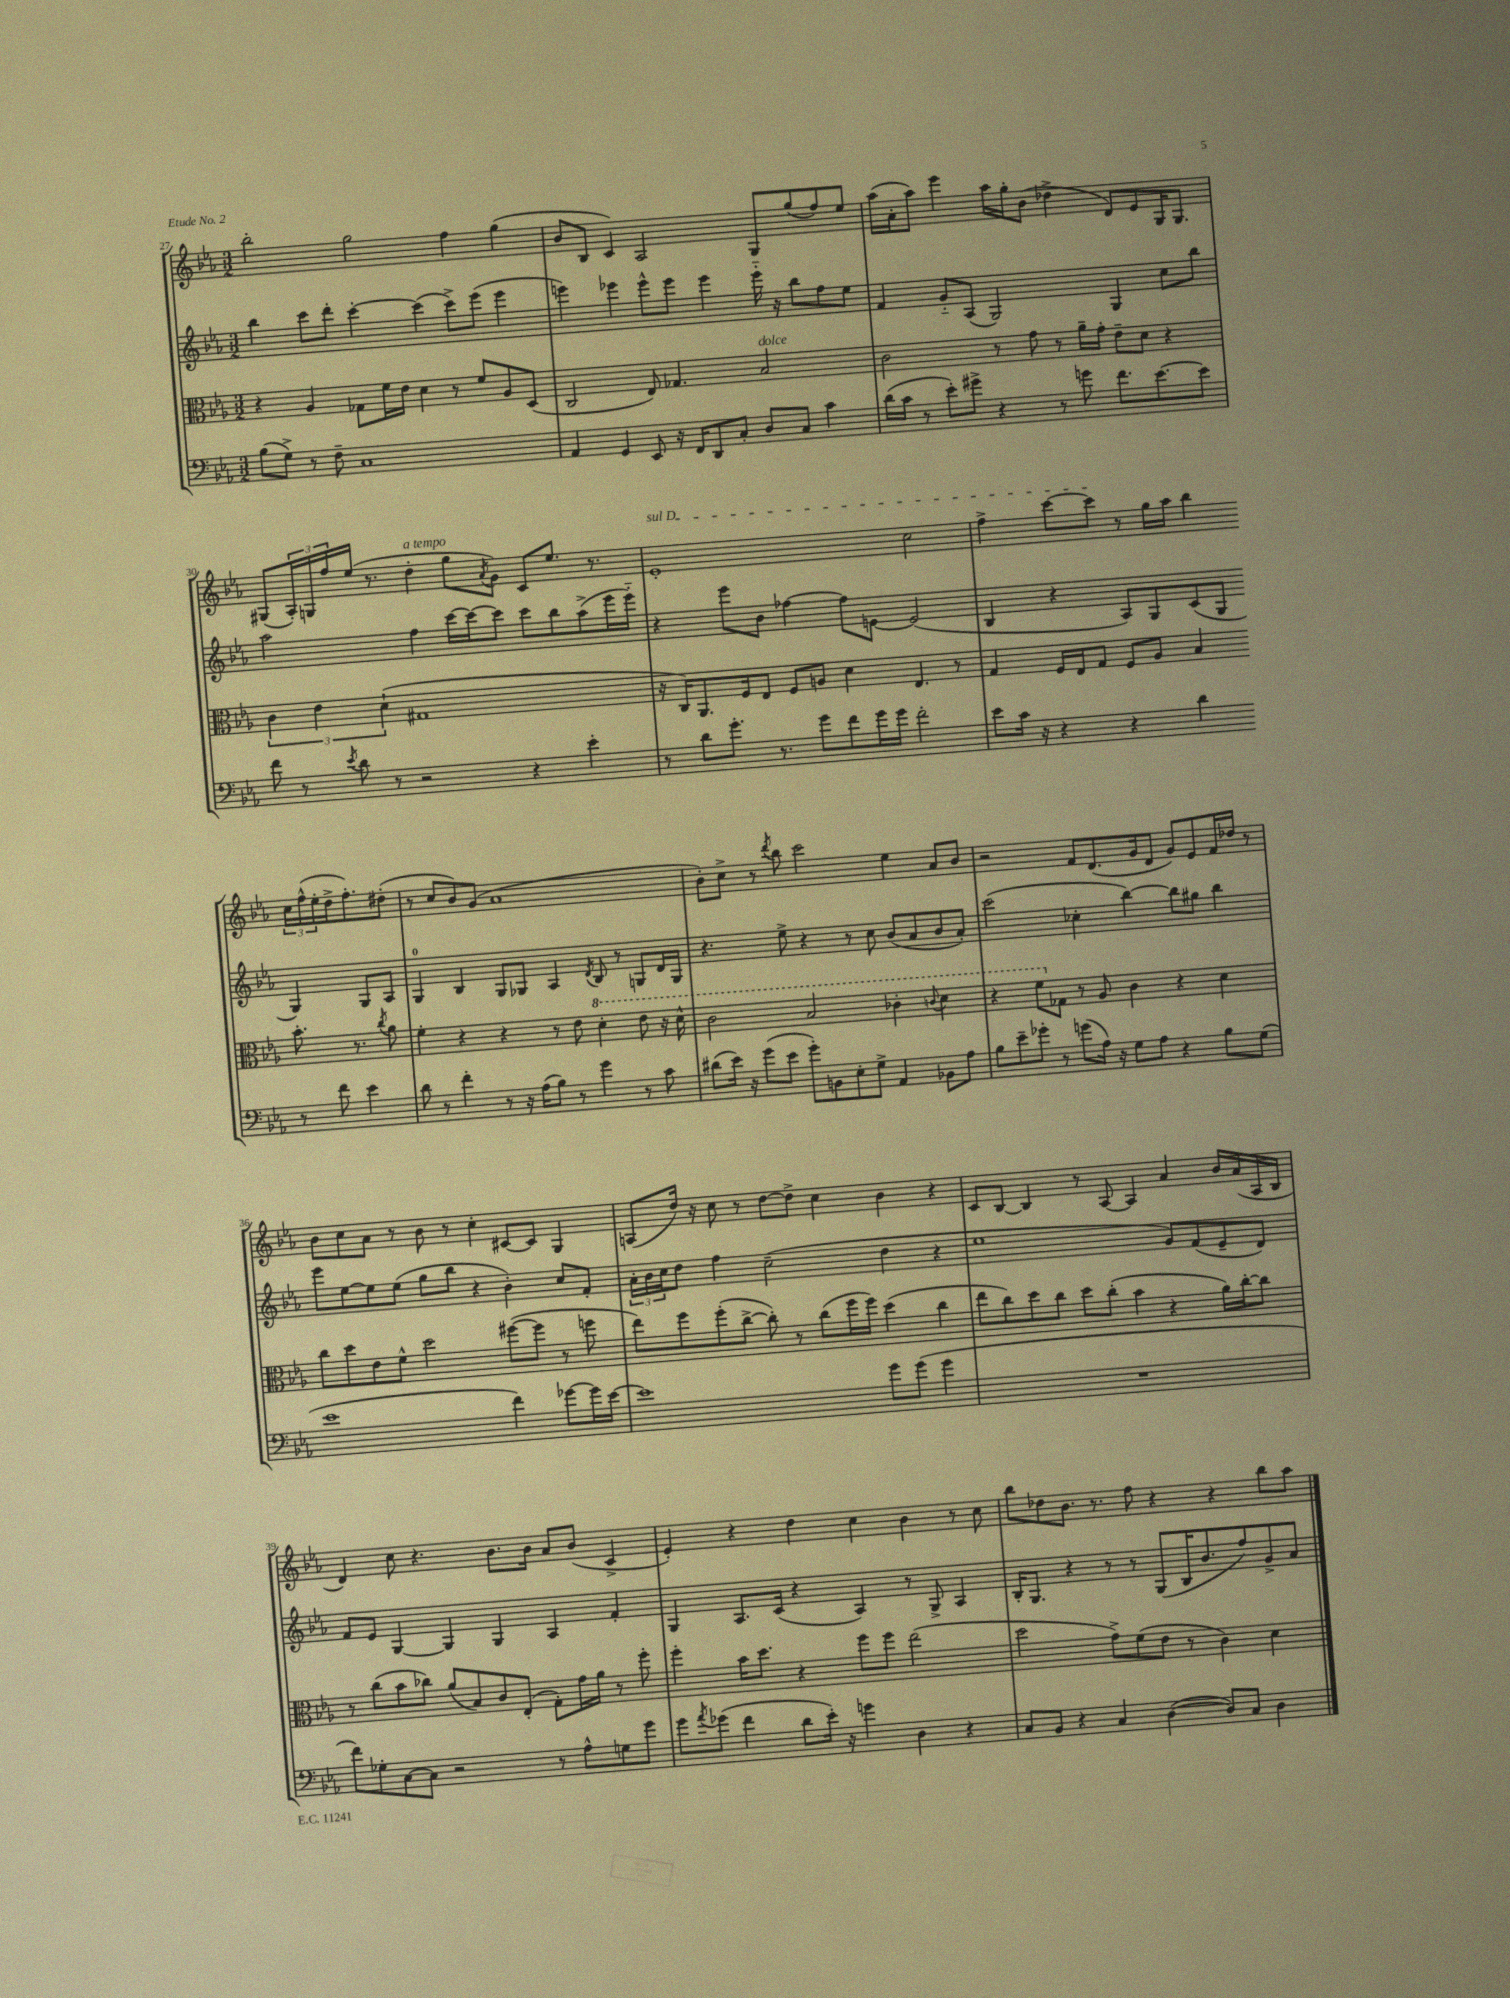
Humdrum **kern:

**kern	**kern	**kern	**kern
*part4	*part3	*part2	*part1
*staff4	*staff3	*staff2	*staff1
*clefF4	*clefC3	*clefG2	*clefG2
*k[b-e-a-]	*k[b-e-a-]	*k[b-e-a-]	*k[b-e-a-]
*M3/2	*M3/2	*M3/2	*M3/2
=27	=27	=27	=27
(8B-\L	4r	4bb-\	2bb-'\
8G^\J)	.	.	.
8r	4A-/	8ccc\L	.
8F~\	.	8ddd'\J	.
1C	8G-X\L	[4ccc'\	2gg\
.	16f\L	.	.
.	16e-\JJ	.	.
.	4d\	(4ccc\]	.
.	8r	8ccc^\L)	4ff\
.	8f/L	(8eee-\J	.
.	8A-/	4eee-\	(4gg\
.	(8D/J	.	.
=28	=28	=28	=28
4AA-/	2C/	4eeen\)	8b-/L
.	.	.	8B-/J
4GG/	.	4eee-X\	4c/)
8EE-/	8E-/)	8eee-^^\L	2A-/
16r	4.G-X/	8eee-\J	.
16FF/KL	.	.	.
8DD/	.	4eee-\	.
8C'/J	.	.	.
!	!LO:TX:a:i:t=dolce	!	!
8D/L	2B-/	16eee-\	8G/L
.	.	16r	.
8C/J	.	8bb-\L	(8gg/
4c\	.	8ff\	8ff/)
.	.	8ee-\J	8ee-/J
=29	=29	=29	=29
(16d\LL	2c\	4f/	(16aa-\LL
16c\JJ	.	.	16a-'\J
8r	.	.	8aa-\J)
8e-'\L)	.	8g/L	4eee-\
8g#X^\J	.	(8A-/J	.
4r	8r	2G/)	16aa-\LL
.	.	.	16gg'\J
.	8g\	.	(8b-\J
8r	8r	.	4dd-X^\
8gn\	16a-~\LL	.	.
.	16g'\JJ	.	.
8.f\L	8e-~\L	4G/	8d/L)
.	8d\J	.	8e-/
[8.e-\	.	.	.
.	4r	8cc\L	16G/K
.	.	.	8.G/J
8e-\J]	.	8bb-\J	.
!!LO:LB:g=z
=30	=30	=30	=30
8f\	6c\	2aa-\	(8G#X/L
8r	.	.	24A-'/L)
.	6e-\	.	24Gn/
.	.	.	24ff/
8qe-/	.	.	.
8d\	.	.	(16ee-/JJ
.	.	.	8.r
.	(6d`\	.	.
8r	.	.	.
!	!	!	!LO:TX:a:i:t=a tempo
2r	1G#X	4ff\	4dd'\
.	.	[16ccc\LL	8gg\L
.	.	16ccc\J_	.
.	.	.	8qa-/
.	.	8ccc\J]	8g\J)
4r	.	8ccc\L	8c/L
.	.	8bb-\	8.ee-/J
4e-'\	.	(8aa-^\	.
.	.	.	8.r
.	.	16eee-\L	.
.	.	16eee-\JJ)	.
=31	=31	=31	=31
!	!	!	!LO:TX:a:i:t=sul D
8r	16r	4r	1e-'
.	16C/KL)	.	.
8d\L	8.AA-/	.	.
8.g'\J	.	8eee-\L	.
.	16F/k	.	.
.	8E-/J	8b-\J	.
8.r	.	.	.
.	8F/L	[4ff-X\	.
8g\L	8An/J	.	.
8f\	4d\	8ff-\L]	.
16g\L	.	[8en\J	.
16g\JJ	.	.	.
2f'\	4.E-/	(2e/]	2cc\
.	8r	.	.
=32	=32	=32	=32
8e-\L	4G/	4B-/	4ff^\
16c\Jk	.	.	.
16r	.	.	.
4r	16F/LL	4r	[8ccc\L
.	16E-/J	.	.
.	8G/J	.	8ccc\J]
4r	8F/L	8A-/L)	8r
.	8A-/J	8G/	16gg\LL
.	.	.	16aa-\JJ
4d\	4B-/	(8c/	4bb-\
.	.	8G/J	.
8r	8.b-'\	4G/)	24cc\LL
.	.	.	(24ff^^\
.	.	.	24ee-'\
8f\	.	.	16dd^\J
.	8.r	.	8.ff'\)
4e-\	.	8G/L	.
.	8qcc/	.	.
.	8a-\	8A-/J	(8dd#X'\J
!!LO:LB:g=z
=33	=33	=33	=33
8d\	4f'\	4G/	8r
8r	.	.	8cc/L
4f'\	4r	4B-/	8b-/)
.	.	.	(8g/J
8r	4r	8G/L	1a-
16r	.	8G-X/J	.
(16A-\KL	.	.	.
8B-\J)	8r	4A-/	.
8r	8e-\	.	.
.	.	8qd/	.
*	*8va	*	*
4g\	4dd'\	8B-/	.
.	.	8r	.
8r	8ee-\	8Gn/L	.
8c\	16r	16d/L	.
.	16dd^^\	16G/JJ	.
=34	=34	=34	=34
(8d#X\L	2cc\	4.r	8b-'\L)
16e-\Jk)	.	.	8cc^\J
16r	.	.	.
(8g\L	.	.	8r
.	.	.	8qddd/
8e-\J	.	8ee-^\	8bb-\
8g'\L)	2b-/	4r	2ccc\
8BBn\	.	.	.
8E-'\	.	8r	.
8G^\J	.	8cc\	.
4AA-/	4cc-X'\	(8b-/L	4ee-\
.	.	8a-/	.
.	8qqccn/	.	.
8BB-X\L	4dd\	8b-/	8a-/L
8A-\J	.	8a-'/J)	8b-/J
=35	=35	=35	=35
8B-\L	4r	(2ccc\	2r
8e-~\	.	.	.
8g-X'\J	8ff\L	.	.
*	*X8va	*	*
8r	8G-X\J	.	.
(8gn\L	8r	4cc-X'\	8f/L
16A-\Jk)	8A-/	.	(8.d/
16r	.	.	.
8G\L	4c\	[4bb-\)	.
.	.	.	16g/k
8A-\J	.	.	8d/J
4r	4r	8bb-\L]	8g/L)
.	.	8gg#X\J	8e-/
8B-\L	4d\	4bb-\	16f/L
.	.	.	16dd-X/JJ
(8G\J	.	.	8r
!!LO:LB:g=z
=36	=36	=36	=36
1e-	8cc\L	8eee-\L	8b-\L
.	8dd\	[8ee-\	8cc\
.	8e-\	8ee-\]	8a-\J
.	8f^^\J	(8ee-\J	8r
.	2dd\	8gg\L	8b-\
.	.	8bb-\J	8r
.	.	4r	4cc'\
4f\)	([8ff#X\L	4b-'\)	[8c#X/L
.	8ff#\J]	.	8c#/J]
[8g-X\L	8r	8cc/L	4G/
16g-\L]	8ffn\	8f'/J	.
[16e-\JJ	.	.	.
=37	=37	=37	=37
1e-]	8ee-\L)	24a-'\LL	(8An/L
.	.	24b-\	.
.	.	24cc\J	.
.	8ff\	8dd\J	16dd/Jk)
.	.	.	16r
.	(8ff'\	4ff\	8cc\
.	[8cc^\J	.	8r
.	8cc'\])	(2cc~\	[8dd\L
.	8r	.	8dd^\J]
.	(8cc\L	.	4cc\
.	16ff\L	.	.
.	16ff\JJ)	.	.
8g\L	(4dd\	4dd\	4b-\
(8g\J	.	.	.
4g\	4cc\	4r	4r
=38	=38	=38	=38
1.r	8ee-\L	1ee-	8c/L
.	8cc\)	.	[8B-/J
.	8dd\	.	4B-/]
.	8cc\J	.	.
.	8dd\L	.	8r
.	(8cc'\J	.	[8A-/
.	4b-\	.	4A-/]
.	4r	8g/L)	4a-/
.	.	(8f/	.
.	16a-\LL)	8e-~/	16b-/LL
.	[16cc'\J	.	(16a-/
.	8cc\J]	8d/J)	16A-/
.	.	.	16B-/JJ
!!LO:LB:g=z
=39	=39	=39	=39
8f\L)	8r	8f/L	4d/)
8G-X'\	(8cc\L	8e-/J	.
[8C\	8b-\	[4G/	8cc\
8C\J]	8cc-X\J)	.	4.r
2r	(8a-/L	4G/]	.
.	8B-/)	.	.
.	8c/	4G/	8.b-\L
.	(8E-'/J	.	.
.	.	.	16b-\Jk
8r	8G'\L)	4A-/	8a-/L
8A-^^\L	16g\L	.	(8b-/J
.	16a-\JJ	.	.
8Gn\	8r	4f'/	4c^/
8g\J	8ff'\	.	.
=40	=40	=40	=40
8g\L	4ff'\	4G/	4e-'/)
8qa-/	.	.	.
(8g-X\J	.	.	.
4f\	16b-\KL	8.A-/L	4r
.	8.dd\J	.	.
.	.	(16c/Jk	.
8d\L	4r	4r	4dd\
16e-'\Jk)	.	.	.
16r	.	.	.
4gn\	8ff\L	4A-/)	4cc\
.	8ff\J	.	.
4D\	(2ee-\	8r	4b-\
.	.	8G^/	.
4r	.	4A-/	8r
.	.	.	8cc\
=41	=41	=41	=41
8C/L	2dd\	16B-'/KL	8bb-\L
.	.	8.G/J	.
8BB-/J	.	.	8dd-X\
4r	.	4r	8.b-\J
.	.	.	8.r
4C/	8g^\L)	8r	.
.	(8f\	8r	8ff\
([4D\	8e-\J	(8G/L	4r
.	8r	16B-/K	.
.	.	8.b-/	.
8D/L])	4c\)	.	4r
8C/J	.	8ff/)	.
4D\	4d\	8g^/	8bb-\L
.	.	8a-/J	8aa-\J
==	==	==	==
*-	*-	*-	*-
